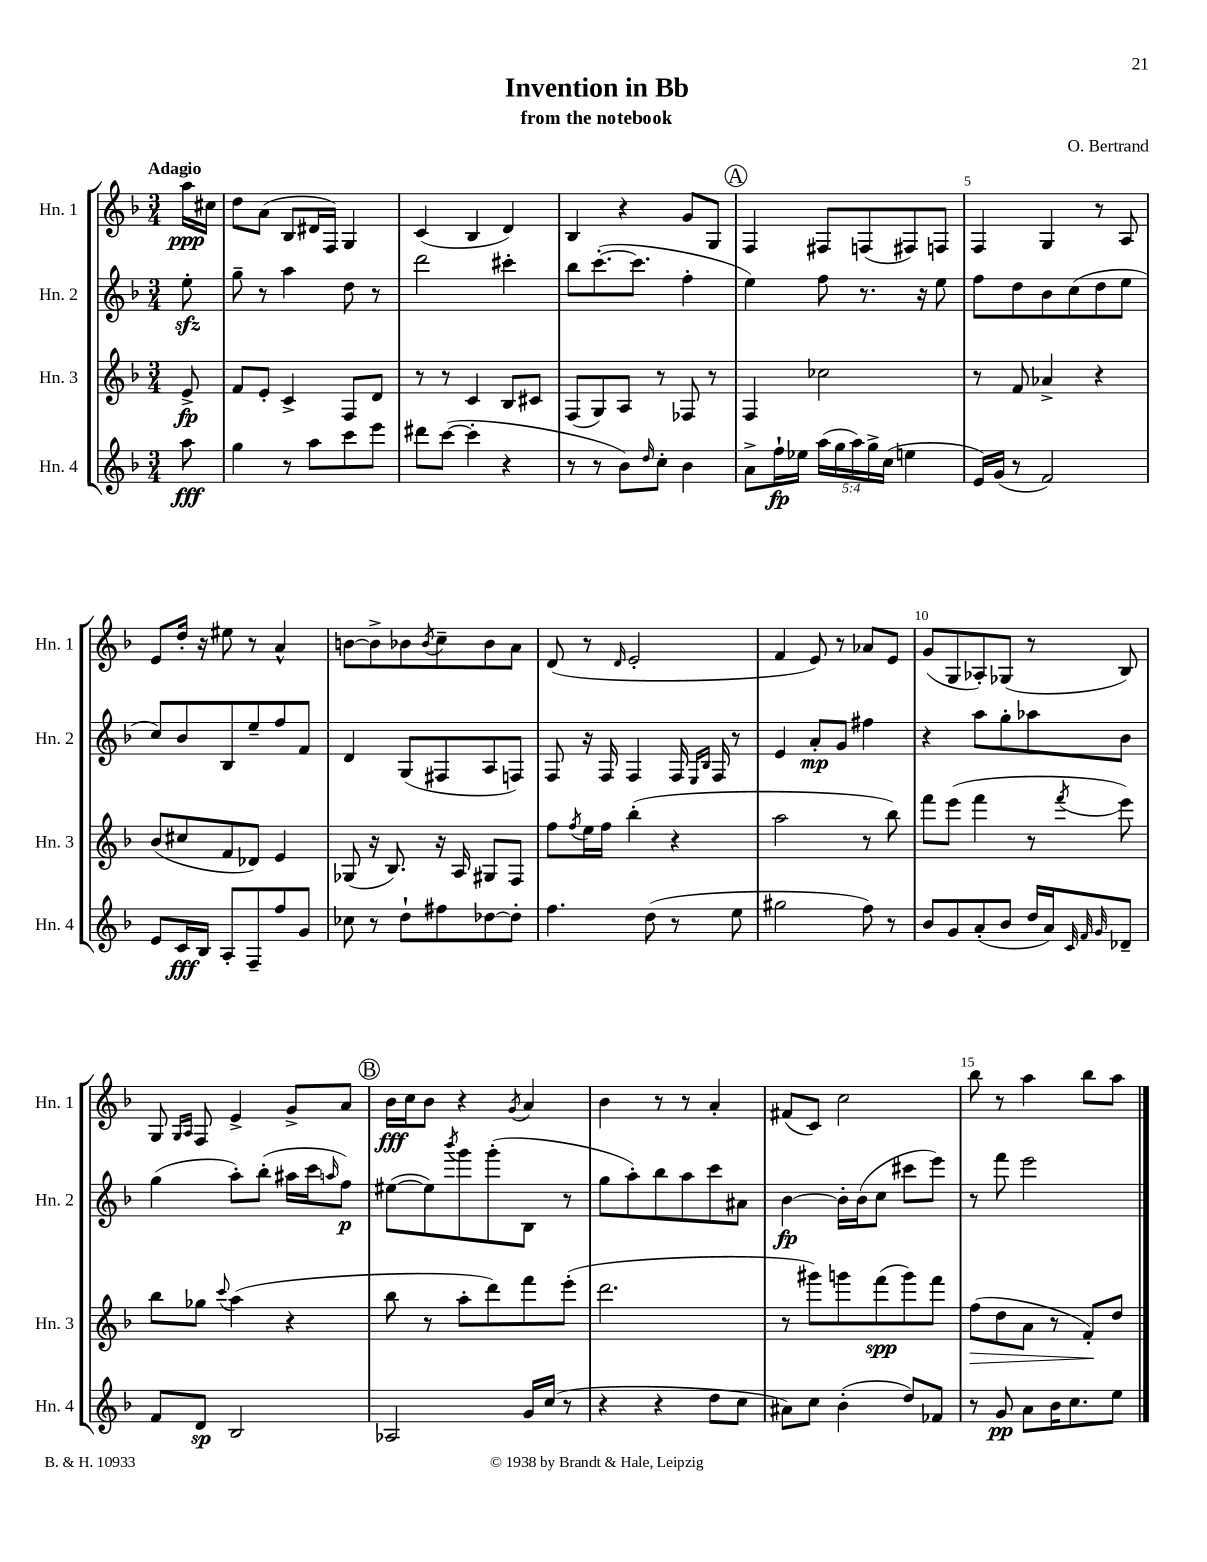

**kern	**kern	**kern	**kern
*staff4	*staff3	*staff2	*staff1
*clefG2	*clefG2	*clefG2	*clefG2
*k[b-]	*k[b-]	*k[b-]	*k[b-]
*M3/4	*M3/4	*M3/4	*M3/4
8aa\	8e^/	8ee'\	16aa\LL
.	.	.	16cc#\JJ
=	=	=	=
4gg\	8f/L	8gg~\	8dd\L
.	8e'/J	8r	(8a\J
8r	4c^/	4aa\	8B-/L
8aa\L	.	.	16d#/L
.	.	.	16F/JJ)
8ccc\	8F/L	8dd\	4G/
8eee\J	8d/J	8r	.
=	=	=	=
8ddd#\L	8r	2ddd\	(4c/
([8ccc\J	8r	.	.
4ccc'\]	4c/	.	4B-/
4r	8B-/L	4ccc#'\	4d/)
.	8c#/J	.	.
=	=	=	=
8r	(8F/L	8bb-\L	4B-/
8r	8G/)	([8.ccc'\	.
8b-\L)	8A/J	.	4r
.	.	8.ccc\]J	.
16qqdd/	.	.	.
8cc'\J	8r	.	.
4b-\	8F-/	4ff'\	8g/L
.	8r	.	8G/J
=	=	=	=
8a^\L	4F/	4ee\)	4F/
16ff`\L	.	.	.
16ee-\JJ	.	.	.
(20aa\LL	2cc-\	8ff\	8F#/L
20gg\	.	.	.
20aa\)	.	.	.
.	.	8.r	(8F/
20gg^\	.	.	.
(20cc\JJ	.	.	.
4ee\	.	.	8F#/)
.	.	16r	.
.	.	8ee\	8F/J
=	=	=	=
16e/LL)	8r	8ff\L	4F/
(16g/JJ	.	.	.
8r	8f/	8dd\	.
2f/)	4a-^/	8b-\	4G/
.	.	(8cc\	.
.	4r	8dd\	8r
.	.	8ee\J	8A/
=	=	=	=
8e/L	(8b-/L	8cc/L)	8e/L
16c/L	8cc#/	8b-/	16dd'/Jk
16B-/JJ	.	.	16r
8A'/L	8f/	8B-/	8ee#\
8F~/	8d-/J)	8ee~/	8r
8ff/	4e/	8ff/	4a^^/
8g/J	.	8f/J	.
=	=	=	=
8cc-\	(8G-/	4d/	[8b\L
8r	16r	.	8b^\]
.	8.B-/)	.	.
8dd`\L	.	(8G/L	8b-\
.	.	.	8qb-/
8ff#\	16r	8F#/	8cc~\
.	16A/	.	.
[8dd-\	8G#/L	8A/	8b-\
8dd-'\]J	8F/J	8F/J)	8a\J
=	=	=	=
4.ff\	8ff\L	8F/	(8d/
.	8qff/	.	.
.	16ee\L	16r	8r
.	16ff\JJ	16F/	.
.	.	.	16qqd/
.	(4bb-'\	4F/	2e'/
(8dd\	.	.	.
8r	4r	16F/	.
.	.	16qqE/LL	.
.	.	16qqB-/JJ	.
.	.	16F/	.
8ee\	.	8r	.
=	=	=	=
2gg#\	2aa\	4e/	4f/
.	.	8a'/L	8e/)
.	.	8g/J	8r
8ff\)	8r	4ff#\	8a-/L
8r	8bb-\)	.	8e/J
=	=	=	=
8b-/L	8fff\L	4r	(8g/L
8g/	(8eee\J	.	8G/
(8a'/	4fff\	8aa\L	8A-'/)
8b-/J	.	8gg'\	(8G-/J
16dd/LL	8r	8aa-\	8r
16a/J)	.	.	.
32qqc/	.	.	.
32qqf/	.	.	.
32qqg/	8qfff/	.	.
8d-~/J	8eee\)	8b-\J	8B-/)
=	=	=	=
8f/L	8bb-\L	(4gg\	8G/
.	.	.	16qqG/LL
.	.	.	16qqA/JJ
8d/J	8gg-\J	.	8F/
.	8qqccc/	.	.
2B-/	(4aa\	8aa'\L)	4e^/
.	.	(8bb-'\J	.
.	4r	16aa#\LL	8g^/L
.	.	16ccc\J	.
.	.	16qqaa/	.
.	.	8ff\J)	8a/J
=	=	=	=
2A-/	8bb-\	([8ee#\L	16b-\LL
.	.	.	16cc\J
.	8r	8ee#\])	8b-\J
.	.	8qbbb-/	.
.	8aa'\L	8ggg\	4r
.	8ddd\)	(8ggg'\	.
.	.	.	8qg/
16g/LL	8fff\	8B-\J	4a/
(16cc/JJ	.	.	.
8r	(8eee'\J	8r	.
=	=	=	=
4r	2.ddd\	8gg\L	4b-\
.	.	8aa'\)	.
4r	.	8bb-\	8r
.	.	8aa\	8r
8dd\L	.	8ccc\	4a'/
8cc\J	.	8a#\J	.
=	=	=	=
8a#\L)	8r	[4b-\	(8f#/L
8cc\J	8ggg#\L)	.	8c/J)
(4b-'\	8ggg\	16b-'\]LL	2cc\
.	.	(16b-\J	.
.	(8fff\	8cc\J	.
8dd/L)	8ggg\)	8ccc#\L	.
8f-/J	8fff\J	8eee\J)	.
=	=	=	=
8r	(8ff\L	8r	8bb-\
8g/	8dd\	8fff\	8r
8a\L	8a\J	2eee\	4aa\
16b-\K	8r	.	.
8.cc\	.	.	.
.	8f'/L)	.	8bb-\L
8ee\J	8dd/J	.	8aa\J
==	==	==	==
*-	*-	*-	*-
